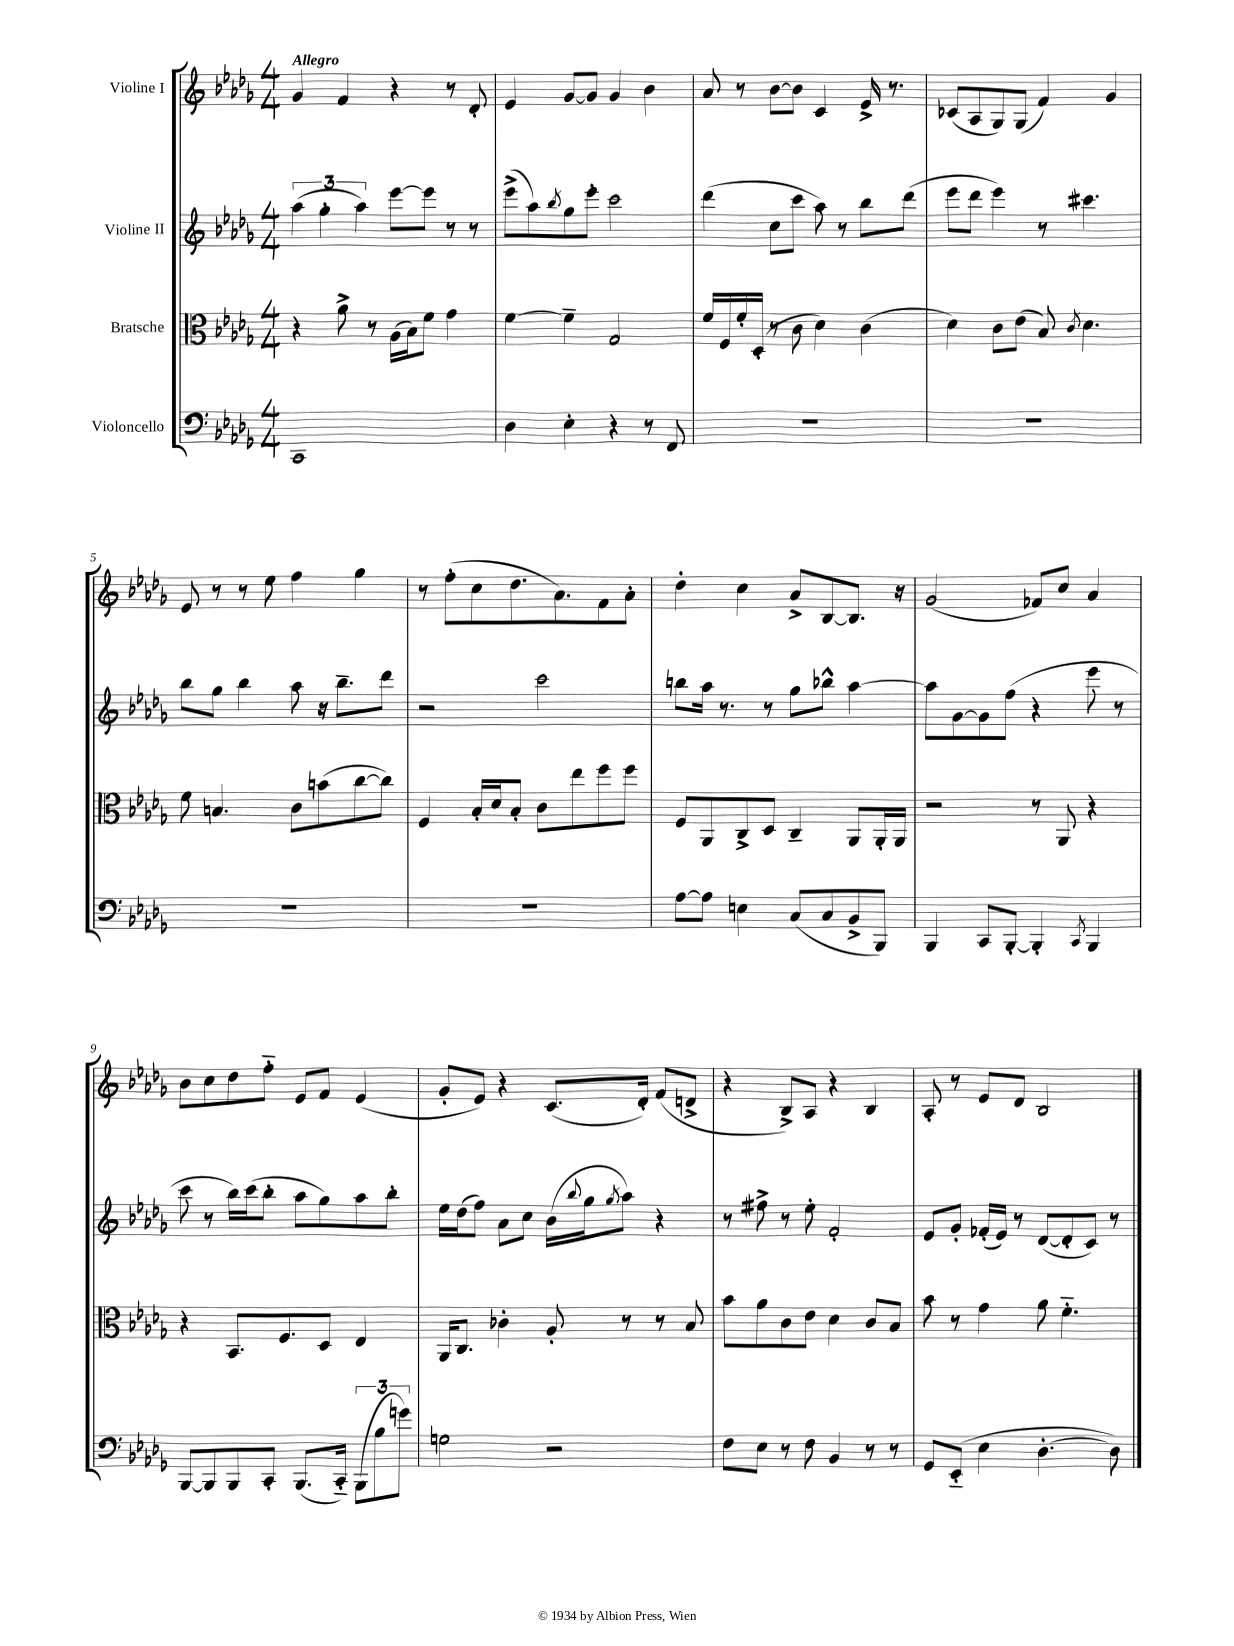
<<
\new StaffGroup <<
\new Staff = "s0" \with { instrumentName = "Violine I" } {
    \clef treble \key des \major \numericTimeSignature \time 4/4 \tempo "Allegro"
    ges'4 f'4 r4 r8 des'8-. |
    ees'4 ges'8~ ges'8 ges'4 bes'4 |
    aes'8 r8 bes'8~ bes'8 c'4 ees'16-> r8. |
    ces'8( aes8 ges8) ges8( f'4) ges'4 |
    ees'8 r8 r8 ees''8 f''4 ges''4 |
    r8 f''8-.( c''8 des''8. aes'8.) f'8 aes'8-. |
    des''4-. c''4 aes'8-> bes8~ bes8. r16 |
    ges'2( fes'8) c''8 aes'4 |
    bes'8 c''8 des''8 f''8-_ ees'8 f'8 ees'4( |
    ges'8-. ees'8) r4 c'8.( des'16-.) f'8( d'8-> |
    r4 bes8->) aes8 r4 bes4 |
    aes8-. r8 ees'8 des'8 bes2 \bar "|." |
}
\new Staff = "s1" \with { instrumentName = "Violine II" } {
    \clef treble \key des \major \numericTimeSignature \time 4/4
    \tuplet 3/2 { aes''4( ges''4-. aes''4) } ees'''8~ ees'''8 r8 r8 |
    ees'''8->( aes''8) \acciaccatura { bes''8 } ges''8 ees'''8-. c'''2 |
    des'''4( c''8 c'''8 aes''8) r8 bes''8 des'''8( |
    ees'''8 des'''8 ees'''4) r8 cis'''4. |
    bes''8 ges''8 bes''4 aes''8 r16 bes''8.-- des'''8 |
    r2 c'''2 |
    b''8 aes''16 r8. r8 ges''8 bes''8-^ aes''4~ |
    aes''8 ges'8~ ges'8 f''8( r4 ees'''8 r8 |
    c'''8 r8 bes''16) c'''16( bes''8-. aes''8 ges''8) aes''8 bes''8-. |
    ees''16 des''16( f''8) aes'8 c''8 bes'16( \appoggiatura { bes''8 } ges''16 \acciaccatura { ges''8 } aes''8) r4 |
    r8 fis''8-> r8 ees''8-. f'2-. |
    ees'8 ges'8-. fes'16-.( ees'16) r8 des'8~( des'8-. c'8) r8 \bar "|." |
}
\new Staff = "s2" \with { instrumentName = "Bratsche" } {
    \clef alto \key des \major \numericTimeSignature \time 4/4
    r4 aes'8-> r8 aes16( bes16) f'8 ges'4 |
    f'4~ f'4-- ges2 |
    f'16 f16 f'16-. des16-.( r8 c'8 des'4) c'4( |
    des'4) c'8 ees'8( bes8) \acciaccatura { c'8 } des'4. |
    f'8 b4. c'8 b'8( c''8~ c''8) |
    f4 bes16-. des'16 bes8-. c'8 ees''8 f''8 f''8 |
    f8 aes,8 c8-> des8 c4-- aes,8 aes,16-. aes,16 |
    r2 r8 aes,8 r4 |
    r4 bes,8. f8. des8 ees4 |
    aes,16 c8. ces'4-. aes8-. r8 r8 bes8 |
    bes'8 aes'8 c'8 ees'8 des'4 c'8 bes8 |
    bes'8 r8 ges'4 aes'8 f'4.-_ \bar "|." |
}
\new Staff = "s3" \with { instrumentName = "Violoncello" } {
    \clef bass \key des \major \numericTimeSignature \time 4/4
    c,1 |
    des4 ees4-. r4 r8 f,8 |
    R1 |
    R1 |
    R1 |
    R1 |
    aes8~ aes8 e4 c8( c8 bes,8-> bes,,8) |
    bes,,4 c,8 bes,,8~-. bes,,4-. \acciaccatura { c,8 } bes,,4 |
    bes,,8~ bes,,8 bes,,8 c,8-. bes,,8.( c,16-_) \tuplet 3/2 { bes,,8( bes8 g'8) } |
    g2 r2 |
    f8 ees8 r8 f8 bes,4 r8 r8 |
    ges,8 ees,8-_( ees4 des4.~-. des8) \bar "|." |
}
>>
>>
